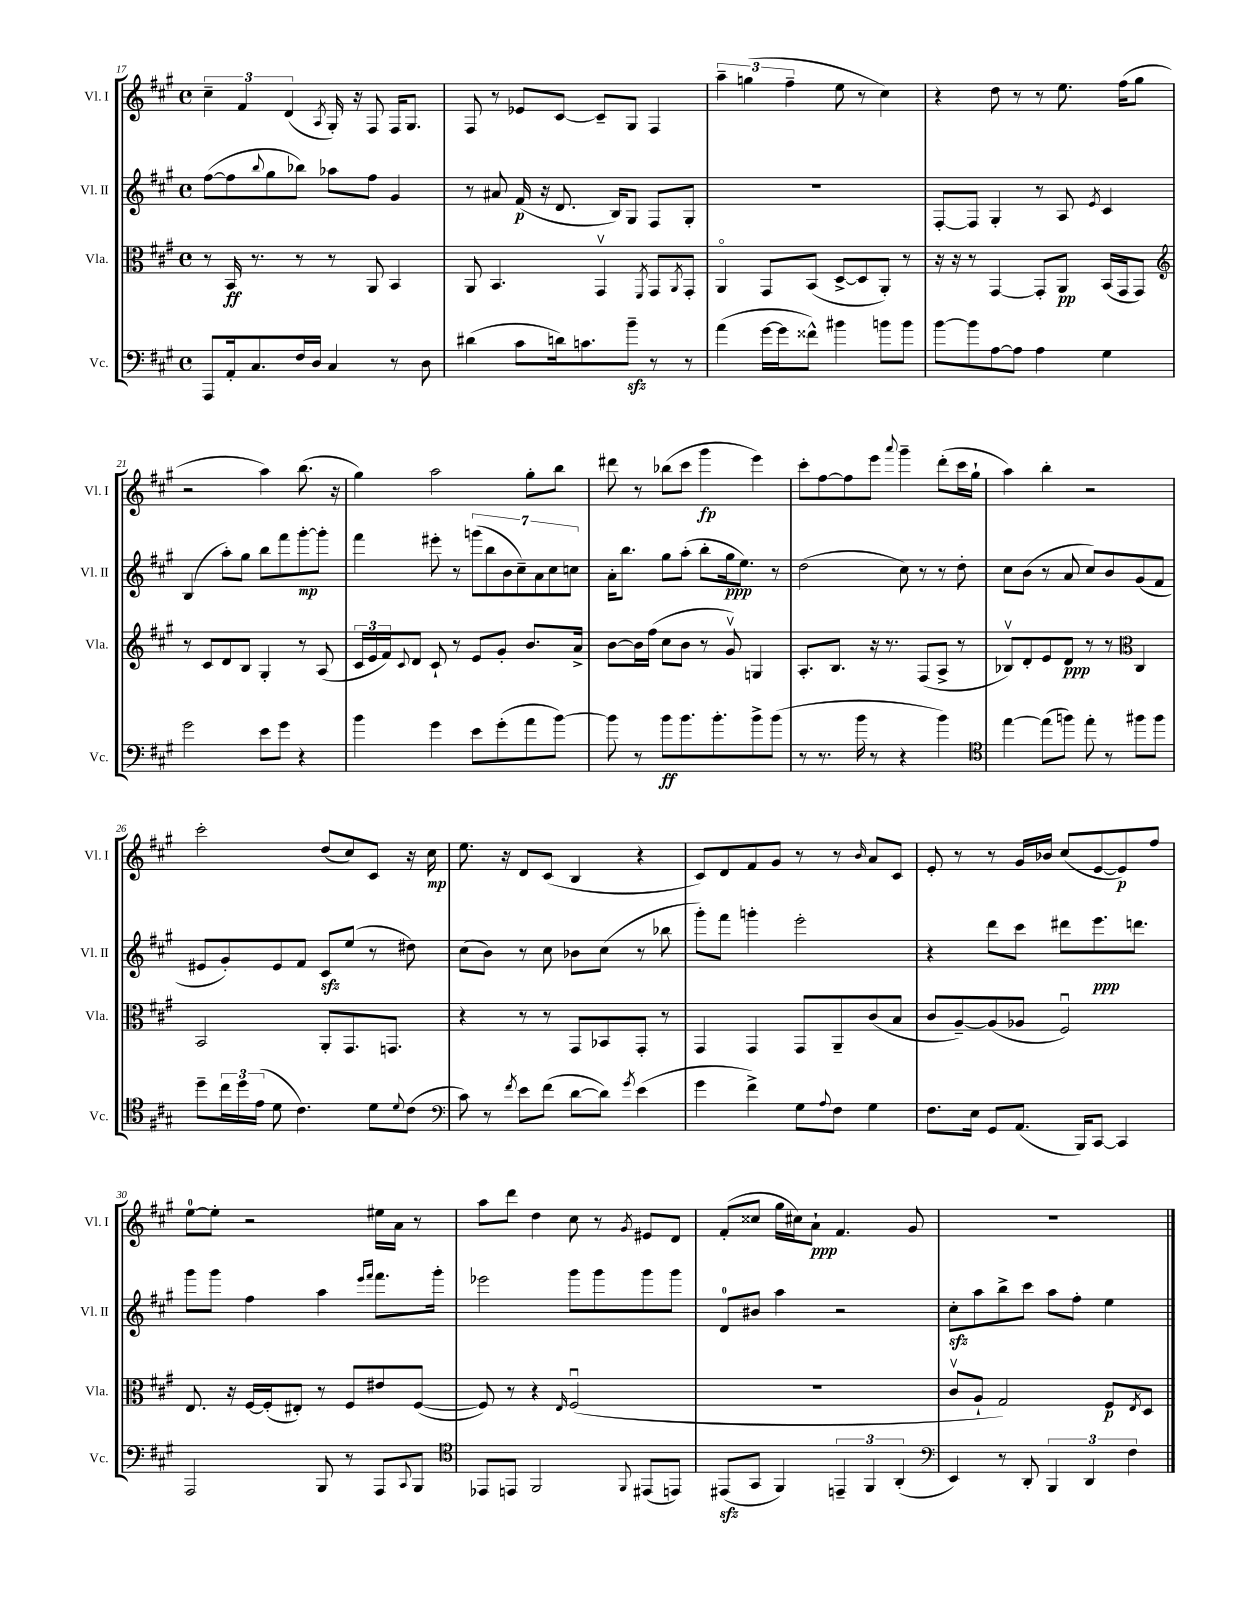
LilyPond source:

<<
\new StaffGroup <<
\new Staff = "s0" \with { instrumentName = "Vl. I" shortInstrumentName = "Vl. I" } {
    \clef treble \key a \major \defaultTimeSignature \time 4/4
    \tuplet 3/2 { cis''4-- fis'4 d'4( } \acciaccatura { a8 } gis16-.) r16 fis8 fis16 gis8. |
    fis8 r8 ees'8 cis'8~ cis'8-- gis8 fis4 |
    \tuplet 3/2 { a''4-- g''4( fis''4-- } e''8 r8 cis''4) |
    r4 d''8 r8 r8 e''8. fis''16( gis''8 |
    r2 a''4) b''8.( r16 |
    gis''4) a''2 gis''8-. b''8 |
    dis'''8 r8 bes''8( cis'''8 gis'''4\fp e'''4) |
    cis'''8-. fis''8~ fis''8 e'''8 \appoggiatura { a'''8 } gis'''4-- d'''8-.( cis'''16 gis''16-! |
    a''4) b''4-. r2 |
    cis'''2-. d''8( cis''8) cis'8 r16 cis''16\mp |
    e''8. r16 d'8 cis'8( b4 r4 |
    cis'8) d'8 fis'8 gis'8 r8 r8 \grace { b'16 } a'8 cis'8 |
    e'8-. r8 r8 gis'16 bes'16 cis''8( e'8~ e'8\p) fis''8 |
    e''8-0~ e''8-. r2 eis''16 a'16 r8 |
    a''8 d'''8 d''4 cis''8 r8 \acciaccatura { gis'8 } eis'8 d'8 |
    fis'8-.( cisis''8 gis''16 cis''16) a'8-!\ppp fis'4. gis'8 |
    R1 \bar "|." |
}
\new Staff = "s1" \with { instrumentName = "Vl. II" shortInstrumentName = "Vl. II" } {
    \clef treble \key a \major \defaultTimeSignature \time 4/4
    fis''8~( fis''8 \appoggiatura { b''8 } gis''8 bes''8) aes''8 fis''8 gis'4 |
    r8 ais'8 fis'16\p( r16 d'8. b16) gis8 fis8 gis8-. |
    R1 |
    fis8~-. fis8 gis4-. r8 a8 \acciaccatura { e'8 } cis'4 |
    b4( a''8-.) gis''8 b''8 fis'''8 gis'''8~-.\mp gis'''8-. |
    fis'''4 eis'''8-. r8 \tuplet 7/4 { g'''8( b''8 b'8 cis''8--) a'8 cis''8 c''8 } |
    a'16-. b''8. gis''8 a''8-.( b''8-. gis''16\ppp e''8.) r8 |
    d''2( cis''8) r8 r8 d''8-. |
    cis''8 b'8( r8 a'8 cis''8) b'8 gis'8( fis'8 |
    eis'8 gis'8-.) eis'8 fis'8 cis'8\sfz e''8( r8 dis''8) |
    cis''8( b'8) r8 cis''8 bes'8 cis''8( r8 bes''8 |
    gis'''8-.) fis'''8 g'''4-. e'''2-. |
    r4 d'''8 cis'''8 dis'''8 e'''8.\ppp d'''8. |
    gis'''8 gis'''8 fis''4 a''4 \grace { e'''16 fis'''16 } fis'''8. gis'''16-. |
    ees'''2 gis'''8 gis'''8 gis'''8 gis'''8 |
    d'8-0 bis'8 a''4 r2 |
    cis''8-.\sfz a''8 b''8-> cis'''8 a''8 fis''8-. e''4 \bar "|." |
}
\new Staff = "s2" \with { instrumentName = "Vla." shortInstrumentName = "Vla." } {
    \clef alto \key a \major \defaultTimeSignature \time 4/4
    r8 b,16\ff r8. r8 r8 a,8 b,4 |
    a,8 b,4. gis,4\upbow \acciaccatura { fis,8 } gis,8 \acciaccatura { a,8 } gis,8-. |
    a,4\flageolet gis,8 b,8( d8~-> d8 a,8-.) r8 |
    r16 r16 r8 gis,4~ gis,8-. a,8\pp b,16( gis,16 gis,8) |
    \clef treble r8 cis'8 d'8 b8 gis4-. r8 a8( |
    \tuplet 3/2 { cis'16 e'16 fis'16) } \appoggiatura { cis'8 } d'8 cis'8-! r8 e'8 gis'8-. b'8. a'16-> |
    b'8~ b'16 fis''16( cis''8 b'8 r8 gis'8\upbow) g4 |
    a8.-. b8. r16 r8. fis8( a8-> r8 |
    bes8\upbow) d'8-. e'8 d'8\ppp r8 r8 \clef alto cis4 |
    b,2 a,8-. gis,8. g,8. |
    r4 r8 r8 gis,8 bes,8 gis,8-. r8 |
    gis,4 gis,4 gis,8 a,8-- cis'8( b8 |
    cis'8 a8~--) a8( aes8 fis2\downbow) |
    e8. r16 fis16~ fis16-.( eis8-.) r8 fis8 eis'8 fis8~( |
    fis8) r8 r4 \grace { e16 } fis2\downbow( |
    R1 |
    cis'8\upbow a8-! gis2) fis8\p \acciaccatura { e8 } d8 \bar "|." |
}
\new Staff = "s3" \with { instrumentName = "Vc." shortInstrumentName = "Vc." } {
    \clef bass \key a \major \defaultTimeSignature \time 4/4
    a,,8 a,16-. cis8. fis16 d16 cis4 r8 d8 |
    dis'4( cis'8 d'16) c'8. b'8--\sfz r8 r8 |
    a'4( gis'16~ gis'16 fisis'8-^) bis'4 b'8 b'8 |
    b'8~ b'8 a8~ a8 a4 gis4 |
    gis'2 e'8 gis'8 r4 |
    b'4 gis'4 e'8 gis'8-.( a'8 b'8~) |
    b'8 r8 b'8\ff b'8. b'8.-. b'8-> b'8( |
    r8 r8. b'16 r8 r4 b'4) |
    \clef tenor e''4~ e''8( f''8) e''8-. r8 fis''8 fis''8 |
    d''8-- \tuplet 3/2 { cis''16 d''16 e'16( } d'8 cis'4.) d'8 \appoggiatura { d'8 } cis'8( |
    \clef bass cis'8) r8 \acciaccatura { fis'8 } e'8 fis'8( d'8~ d'8) \acciaccatura { gis'8 } e'4( |
    gis'4 fis'4->) gis8 \appoggiatura { a8 } fis8 gis4 |
    fis8. e16 gis,8 a,8.( b,,16) cis,8~ cis,4 |
    a,,2 b,,8 r8 a,,8 \appoggiatura { cis,8 } b,,8 |
    \clef tenor ees,8 e,8 fis,2 \appoggiatura { fis,8 } eis,8( e,8) |
    eis,8\sfz( gis,8 fis,4) \tuplet 3/2 { e,4-- fis,4 a,4-.( } |
    \clef bass e,4) r8 d,8-. \tuplet 3/2 { b,,4 d,4 fis4 } \bar "|." |
}
>>
>>
\layout { \context { \Score currentBarNumber = #17 } }
